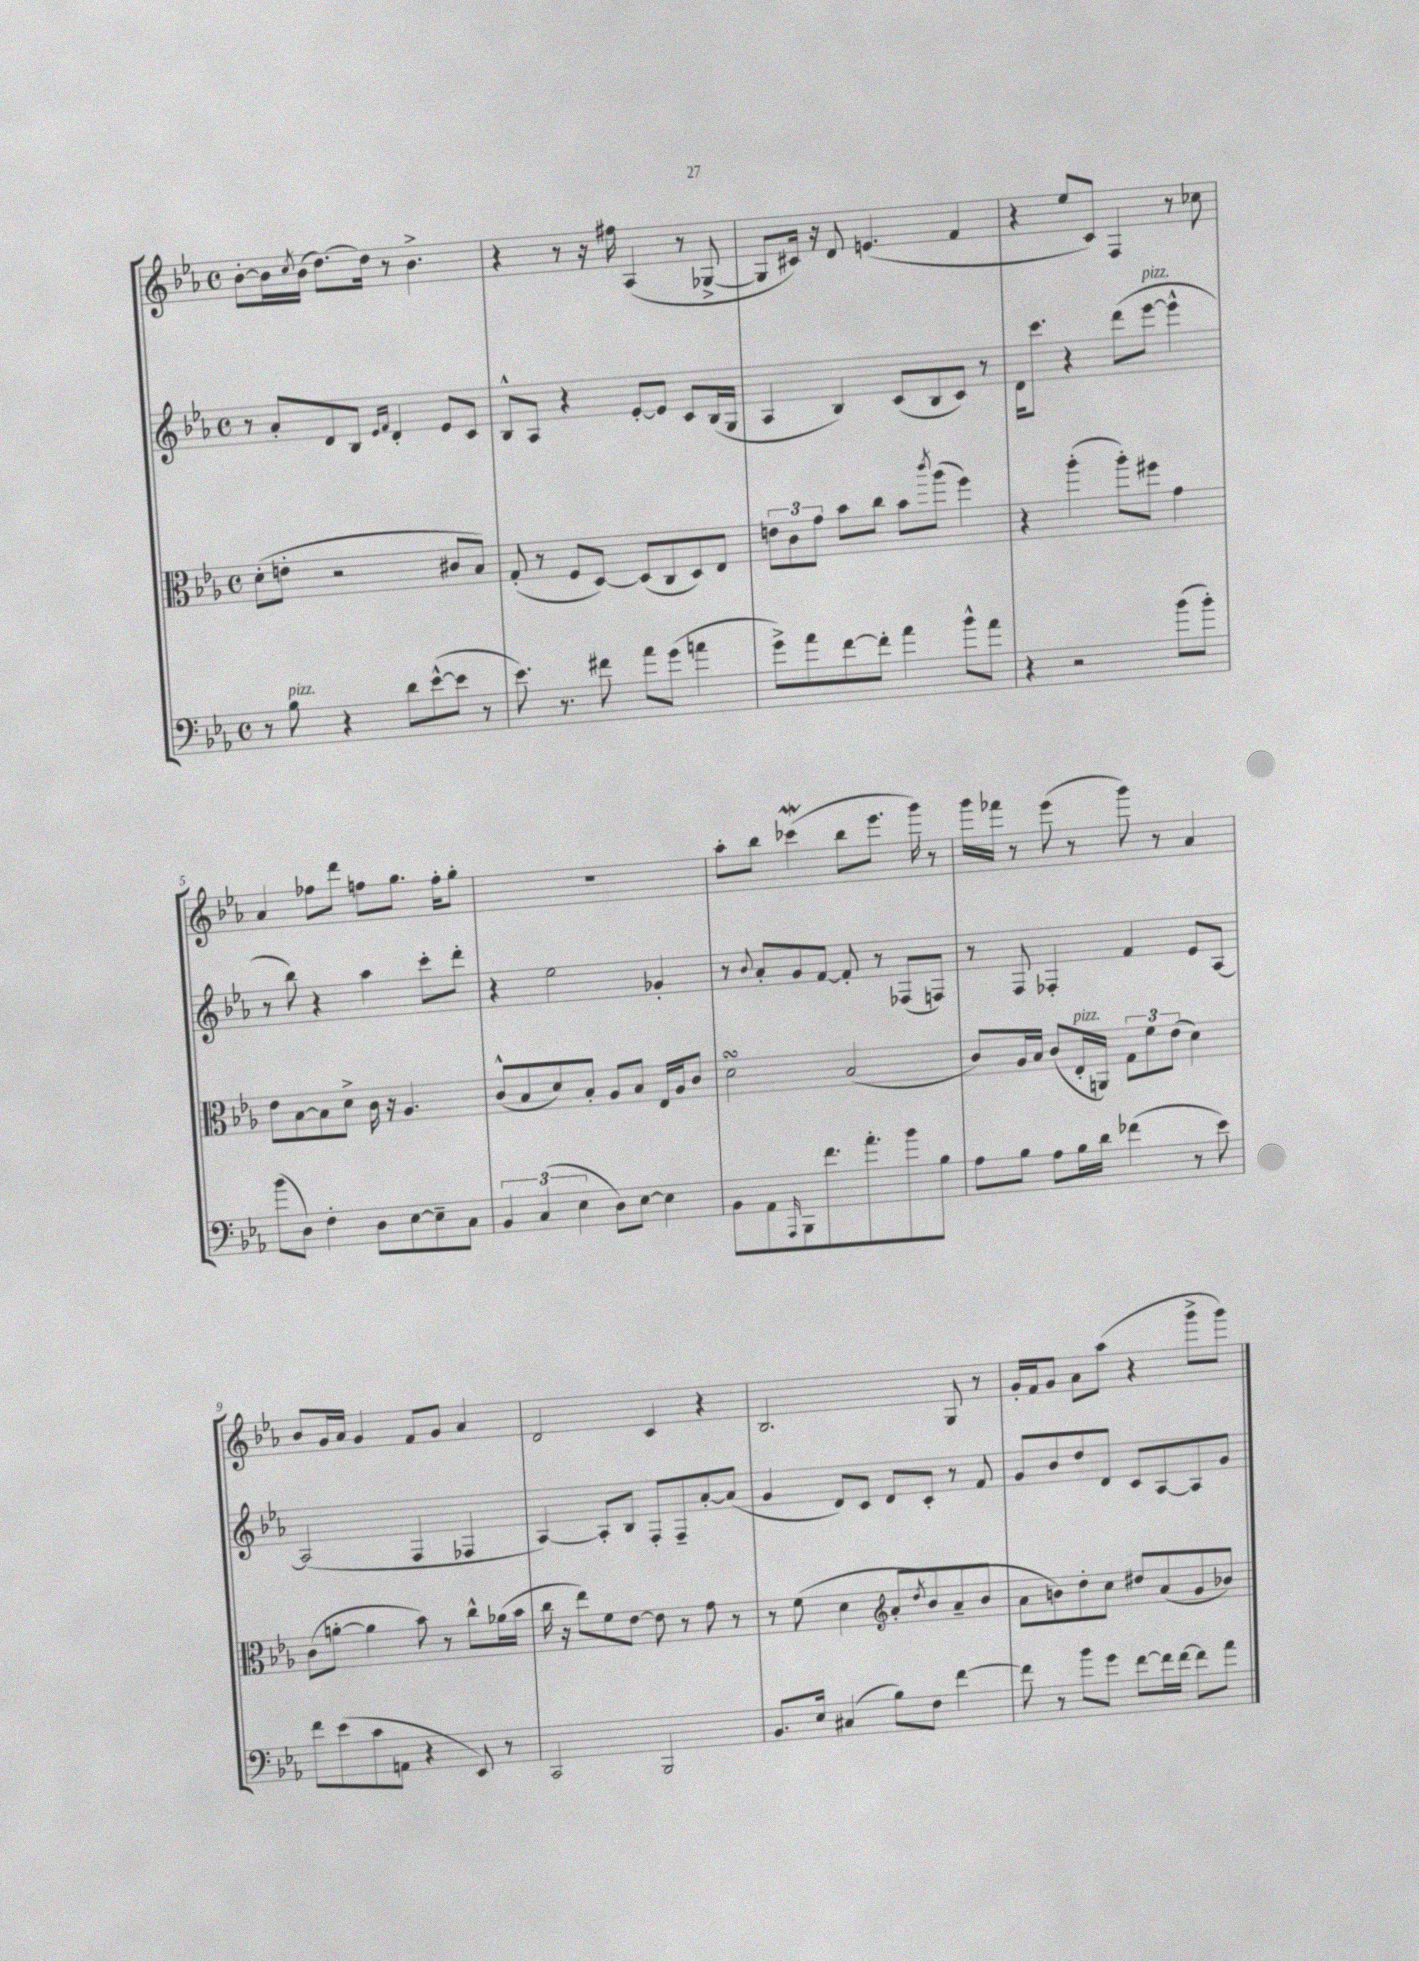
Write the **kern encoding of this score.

**kern	**kern	**kern	**kern
*staff4	*staff3	*staff2	*staff1
*clefF4	*clefC3	*clefG2	*clefG2
*k[b-e-a-]	*k[b-e-a-]	*k[b-e-a-]	*k[b-e-a-]
*M4/4	*M4/4	*M4/4	*M4/4
*met(c)	*met(c)	*met(c)	*met(c)
8r	(8d'	8r	[8b-'
8B-	8e'	8a-'	16b-]
.	.	.	8qcc
.	.	.	(16b-
4r	2r	8d	[8.dd)
.	.	8B-	.
.	.	.	16dd]
.	.	16qqe-	.
.	.	16qqf	.
8d	.	4d'	8r
([8e-^^	.	.	4.b-^
8e-]	8c#	8e-	.
8r	8B-)	8c	.
=	=	=	=
8.e-)	(8G'	8B-^^	4r
.	8r	8A-	.
8.r	.	.	.
.	8F	4r	8r
8f#	[8D)	.	16r
.	.	.	16ff#
8a-	(8D]	[8e-'	(4A-
(8g	8C	8e-]	.
4a	8D)	8c	8r
.	8E-	(16B-	[8G-^
.	.	16G	.
=	=	=	=
8g^)	12e	4A-	8G-]
.	12c	.	.
8a-	.	.	16c#)
.	12g	.	.
.	.	.	16r
[8f	8b-	4B-)	8d
8f']	8cc	.	(4.e
4a-	8b-	(8c	.
.	8qccc	.	.
.	(8aa-	8B-	.
8b-^^	4ff)	8c)	4f
8a-	.	8r	.
=	=	=	=
4r	4r	16d	4r
.	.	8.ccc	.
2r	(4aa-'	4r	8ee-
.	.	.	8c)
.	8aa-')	(8ddd	4F
.	8ff#	[8eee-	.
(8b-	4g	4eee-^^]	8r
8b-')	.	.	8cc-
=	=	=	=
(8b-	8e-	8r	4a-
8D)	[8B-	8bb-)	.
4F'	8B-]	4r	8ff-
.	8d^	.	8ddd
8D	16c	4aa-	8ff
.	16r	.	.
[8E-	4.A-	.	8.gg
8E-~]	.	8ccc'	.
.	.	.	16ff'
8C	.	8ddd'	8gg'
=	=	=	=
6BB-	(8c^^	4r	1r
.	8B-	.	.
(6C	.	.	.
.	8d)	2ee-	.
6E-	.	.	.
.	8B-'	.	.
8D)	8A-	.	.
[8E-	8B-	.	.
4E-]	16E-	4g-'	.
.	16A-	.	.
.	8c	.	.
=	=	=	=
8BB-	2d	8r	8aa-'
.	.	8qqb-	.
8AA-	.	8a-'	8bb-
16qqAAA-	.	.	.
8BBB-	.	8g	(4ccc-
8.f	.	[8f	.
.	(2B-	8f']	8bb-
8.a-'	.	.	.
.	.	8r	8.eee-
8b-	.	(8F-	.
.	.	.	16ggg)
8B-	.	8F)	8r
=	=	=	=
8A-	8c)	8r	16ggg
.	.	.	16fff-
8B-	16A-	8F	8r
.	16B-	.	.
8A-	(8c	4F-'	(8eee-
16B-	16E-'	.	8r
16d	16AA)	.	.
(4f-	12G	4f	8ggg)
.	12f	.	.
.	.	.	8r
.	(12e-	.	.
8r	4d)	8e-	4a-
8e-)	.	[8A-	.
=	=	=	=
8f	(8c	(2A-]	8b-
(8e-	[8a'	.	16g
.	.	.	16a-
8c	4a]	.	4g
8AA	.	.	.
4r	8b-)	4F	8f
.	8r	.	8g
8EE-)	8cc^^	4F-	4a-
8r	(16a-	.	.
.	16b-	.	.
=	=	=	=
2CC	16cc	[4A-)	2d
.	16r	.	.
.	8ee-)	.	.
.	8f	8A-']	.
.	[8e-	8B-	.
2BBB-	8e-]	8F'	4c
.	8r	8F~	.
.	8g	[8a-'	4r
.	8r	(8a-]	.
=	=	=	=
8.BB-	8r	4g	2.B-
.	(8f	.	.
16E-	.	.	.
(4C#	4d	8d)	.
.	.	8c	.
*	*clefG2	*	*
8B-)	8a-'	8d	.
.	8qdd	.	.
8F	8b-)	8c'	.
[4f	(8a-~	8r	8G
.	8b-	8f	8r
=	=	=	=
8f]	8a-	8g	16g'
.	.	.	16f
8r	8b)	8b-	8g
8b-	8dd'	8dd	8a-
8g	8cc	8d	(8aa-
[8f	8dd#	8c	4r
16f]	(8a-	[8A-	.
[16f	.	.	.
8f]	8g	8A-]	8ggg^
8a-	8b-)	8g	8ggg)
==	==	==	==
*-	*-	*-	*-
